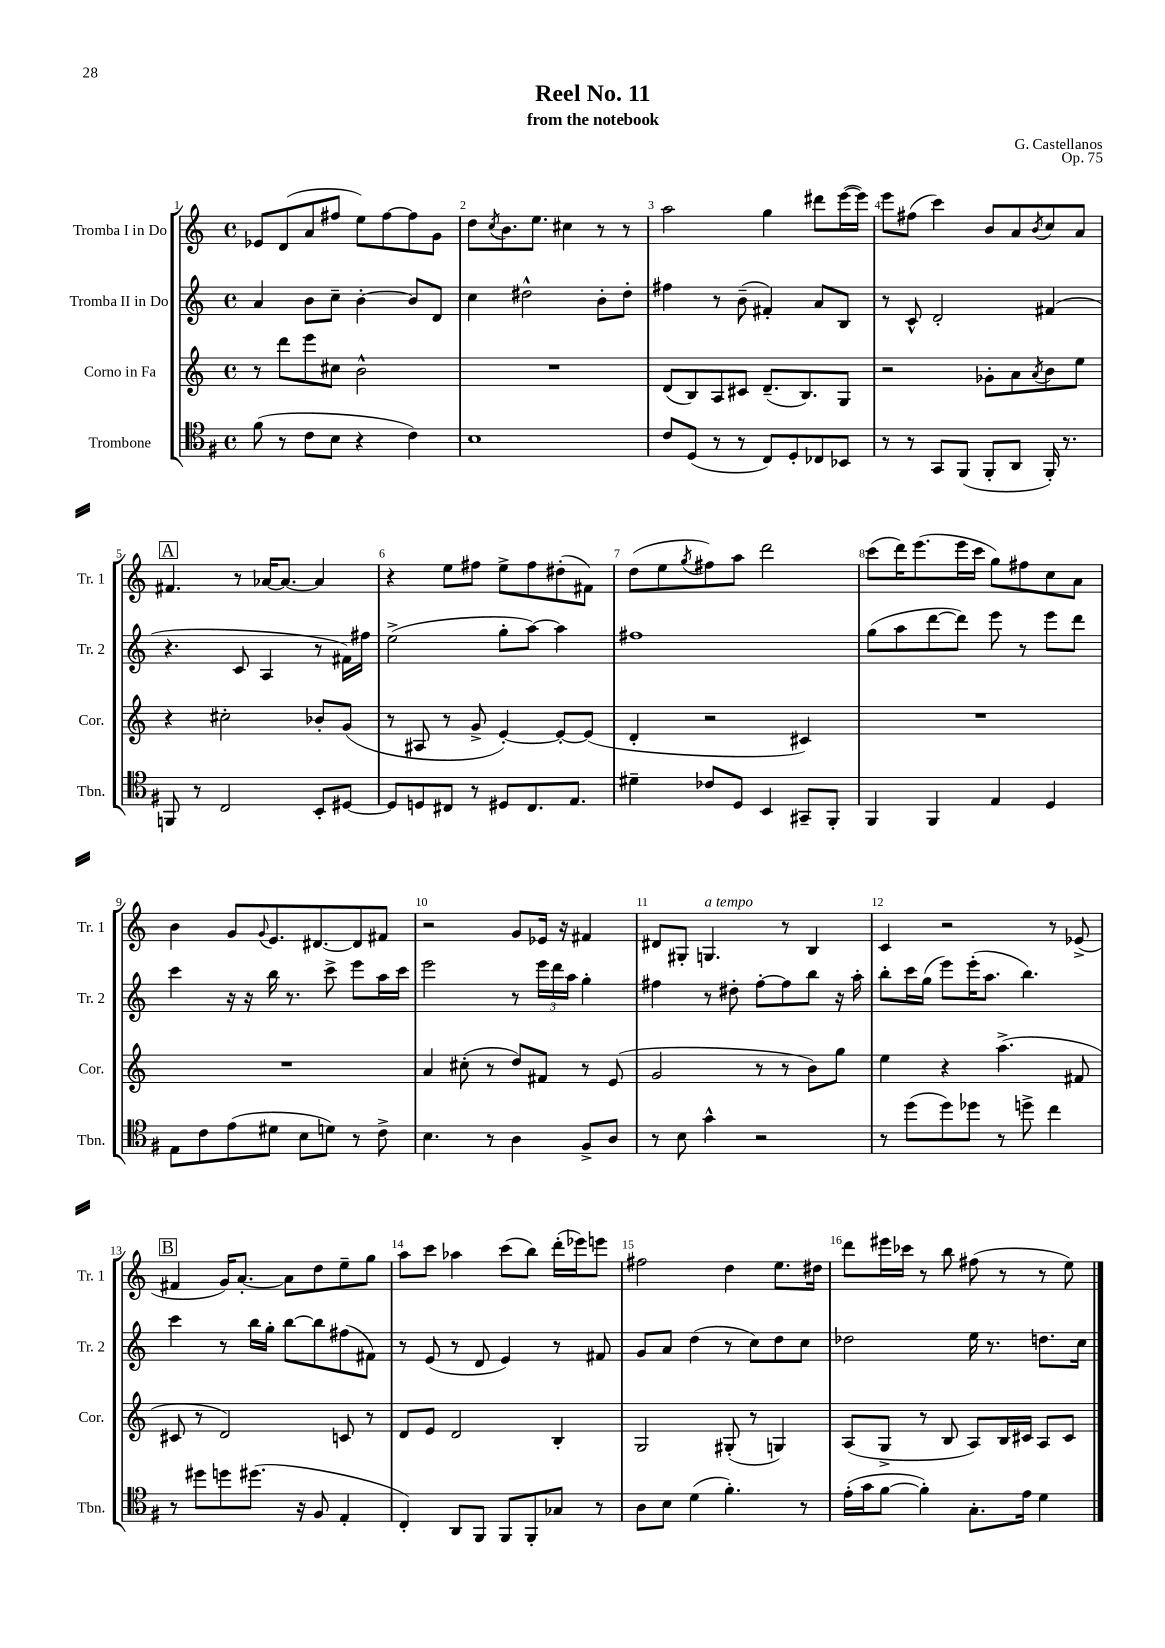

**kern	**kern	**kern	**kern
*staff4	*staff3	*staff2	*staff1
*clefC4	*clefG2	*clefG2	*clefG2
*k[f#]	*k[]	*k[]	*k[]
*M4/4	*M4/4	*M4/4	*M4/4
*met(c)	*met(c)	*met(c)	*met(c)
(8f#	8r	4a	8e-
8r	8ddd	.	(8d
8c	8eee	8b	8a
8B	8cc#	8cc~	8ff#
4r	2b^^	[4b'	8ee)
.	.	.	[8ff#
4c)	.	8b]	8ff#]
.	.	8d	8g
=	=	=	=
1B	1r	4cc	8dd
.	.	.	8qcc
.	.	.	8.b
.	.	2dd#^^	.
.	.	.	8.ee
.	.	.	4cc#
.	.	8b'	8r
.	.	8dd#'	8r
=	=	=	=
8c	(8d	4ff#	2aa
(8D	8B)	.	.
8r	8A	8r	.
8r	8c#	(8b~	.
8C)	(8.d~	4f#')	4gg
8D'	.	.	.
.	8.B)	.	.
8C-	.	8a	8ddd#
8BB-	8G	8B	([16eee
.	.	.	16eee])
=	=	=	=
8r	2r	8r	8eee
8r	.	8c^^	(8ff#
8GG	.	2d'	4ccc)
(8FF#	.	.	.
8FF#'	8g-'	.	8b
8AA	8a	.	8a
.	8qa	.	8qb
16FF#')	8b	(4f#	8cc
8.r	.	.	.
.	8ee	.	8a
=	=	=	=
8FF	4r	4.r	4.f#
8r	.	.	.
2C	2cc#'	.	.
.	.	8c	8r
.	.	4A	[16a-
.	.	.	8.a-_
8BB'	8b-'	8r	4a-]
[8D#	(8g	16f#)	.
.	.	16ff#	.
=	=	=	=
8D#]	8r	(2ee^	4r
8D	8A#	.	.
8C#	8r	.	8ee
8r	8g^	.	8ff#
8D#	[4e')	8gg'	8ee^
8.C#	.	[8aa)	8ff#
.	8e'_	4aa]	(8dd#'
8.E	.	.	.
.	(8e]	.	8f#)
=	=	=	=
4d#~	4d'	1ff#	(8dd
.	.	.	8ee
.	.	.	8qgg
8c-	2r	.	8ff#)
8D	.	.	8aa
4BB	.	.	2ddd
8GG#~	4c#)	.	.
8FF#'	.	.	.
=	=	=	=
4FF#	1r	(8gg	(8ccc
.	.	8aa	16ddd)
.	.	.	(8.eee
4FF#	.	[8ddd	.
.	.	8ddd])	16eee
.	.	.	16ccc
4E	.	8eee	8gg)
.	.	8r	8ff#
4D	.	8eee	8cc
.	.	8ddd	8a
=	=	=	=
8E	1r	4ccc	4b
8c	.	.	.
(8e	.	16r	8g
.	.	16r	.
.	.	.	8qqg
8d#	.	16bb	8.e
.	.	8.r	.
8B	.	.	.
.	.	.	[8.d#
8d)	.	8ccc^	.
8r	.	8eee	8d#]
8c^	.	16aa	8f#
.	.	16ccc	.
=	=	=	=
4.B	4a	2eee	2r
.	(8cc#'	.	.
8r	8r	.	.
4A	8dd)	8r	8g
.	8f#	24eee	16e-
.	.	24ddd	.
.	.	.	16r
.	.	24aa	.
8F#^	8r	4gg'	4f#
8A	(8e	.	.
=	=	=	=
8r	2g	4ff#	8d#
8B	.	.	8G#'
4g^^	.	8r	4.G
.	.	8dd#'	.
2r	8r	[8ff#'	.
.	8r	8ff#]	8r
.	8b)	8bb	4B
.	8gg	16r	.
.	.	16aa'	.
=	=	=	=
8r	4ee	8bb'	4c
(8dd	.	16ccc	.
.	.	(16gg	.
8dd)	4r	8eee)	2r
8dd-	.	(16eee'	.
.	.	8.aa	.
8r	(4.aa^	.	.
8dd^	.	4.bb)	.
4cc	.	.	8r
.	8f#	.	(8e-^
=	=	=	=
8r	8c#	4ccc	4f#
8dd#	8r	.	.
8dd	2d)	8r	16g)
.	.	.	[8.a'
(8.dd#	.	16bb	.
.	.	16gg'	.
.	.	[8bb	8a]
16r	.	.	.
8F#	.	8bb]	8dd
4E'	8c	(8ff#	8ee~
.	8r	8f#)	8gg
=	=	=	=
4C')	8d	8r	8aa
.	8e	(8e	8ccc
8AA	2d	8r	4aa-
8FF#	.	8d	.
8FF#	.	4e)	(8ccc
8FF#'	.	.	8bb)
8G-	4B'	8r	(16ddd'
.	.	.	16eee-)
8r	.	8f#	8eee
=	=	=	=
8A	2G	8g	2ff#
8B	.	8a	.
(4d	.	(4dd	.
4.f#')	(8G#'	8r	4dd
.	8r	8cc)	.
.	4G)	8dd	8.ee
8r	.	8cc	.
.	.	.	16dd#
=	=	=	=
(16e'	(8A	2dd-	8ddd
16g	.	.	.
[8f#	8G^	.	16eee#
.	.	.	16ccc-
4f#'])	8r	.	8r
.	8B	.	8bb
8.G'	8A)	16ee	(8ff#
.	.	8.r	.
.	16B	.	8r
16e	16c#	.	.
4d	8A	8.dd	8r
.	8c#	.	8ee)
.	.	16cc	.
==	==	==	==
*-	*-	*-	*-
